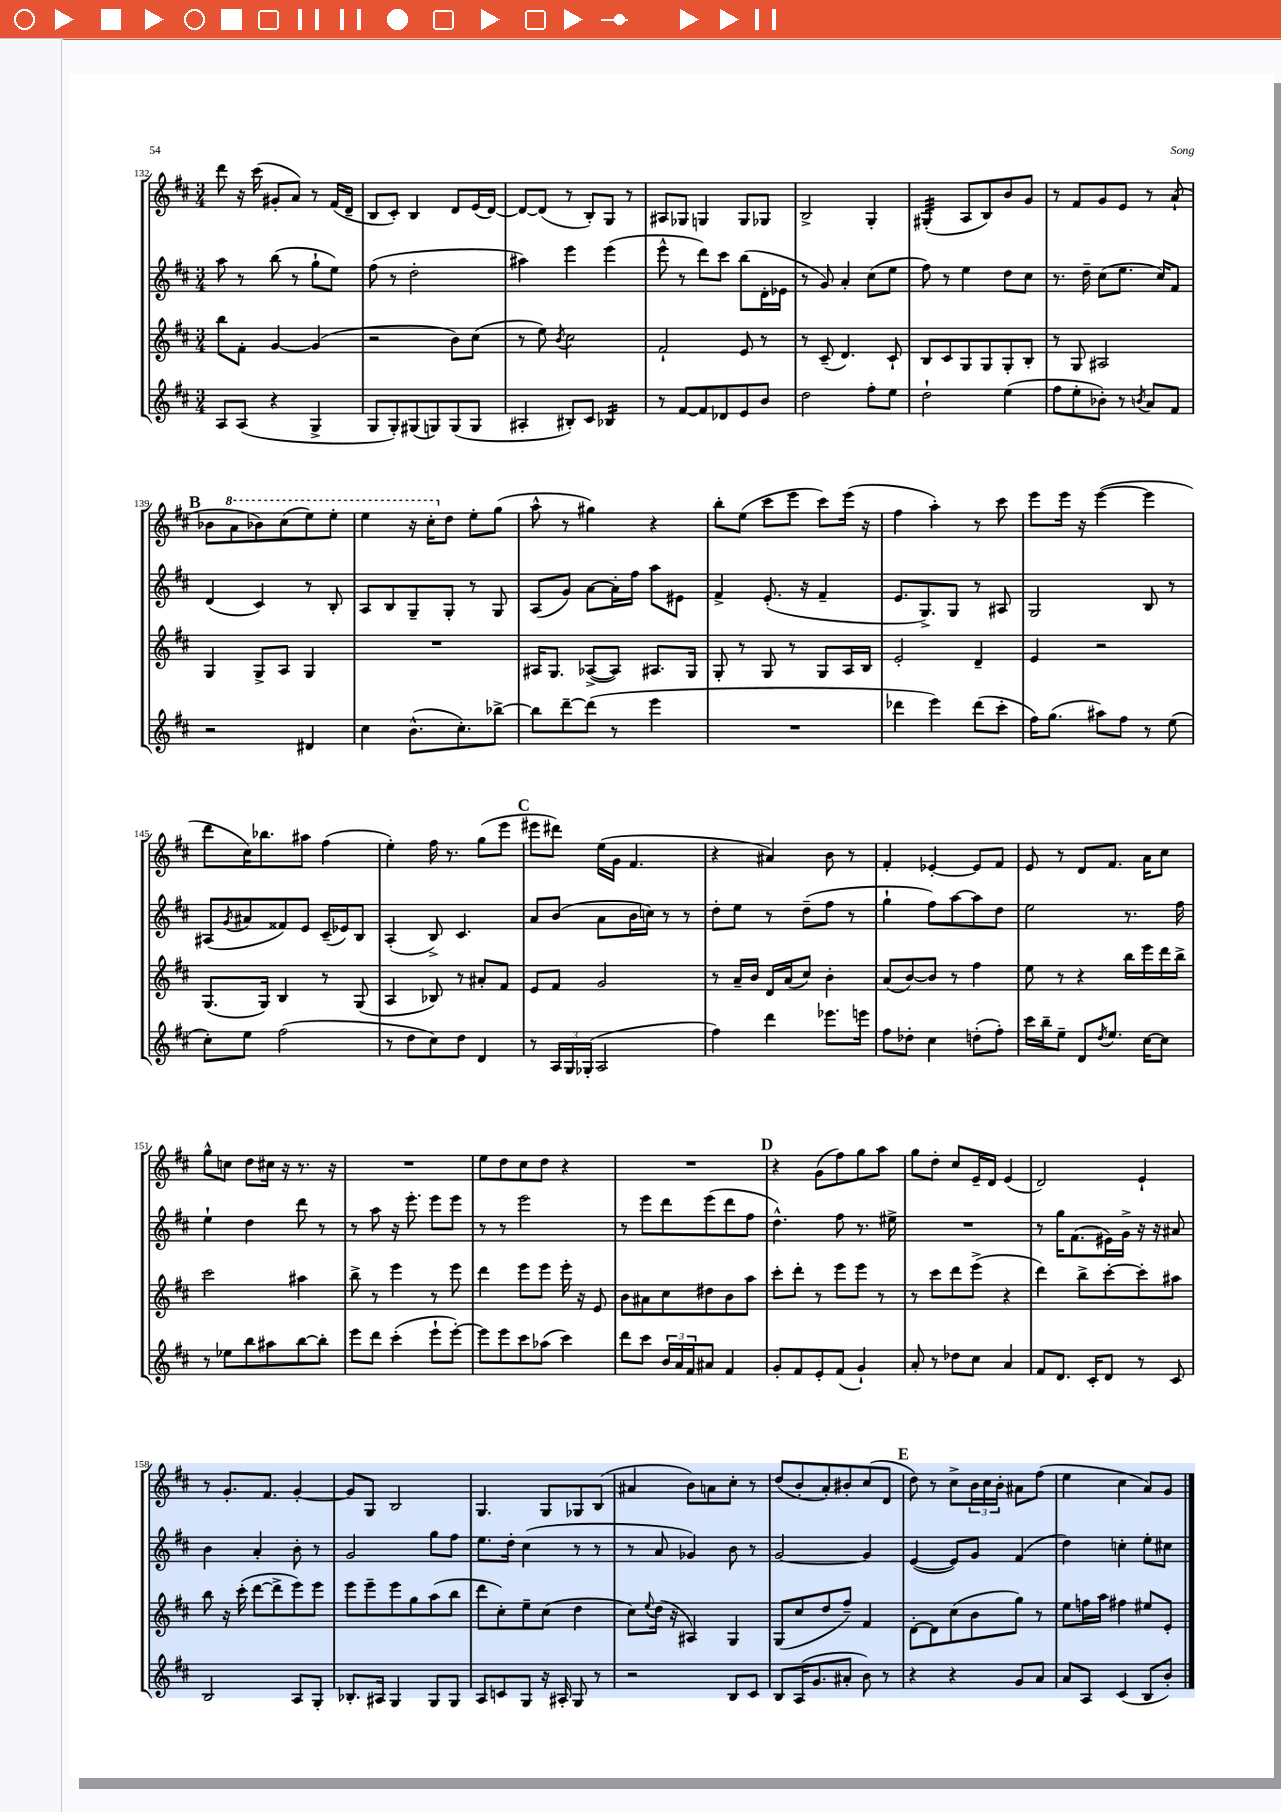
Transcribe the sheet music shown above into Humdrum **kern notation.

**kern	**kern	**kern	**kern
*staff4	*staff3	*staff2	*staff1
*clefG2	*clefG2	*clefG2	*clefG2
*k[f#c#]	*k[f#c#]	*k[f#c#]	*k[f#c#]
*M3/4	*M3/4	*M3/4	*M3/4
8A/L	8bb\L	8aa\	8ddd\
(8A/J	8f#'\J	8r	16r
.	.	.	(16ccc#\
4r	[4g/	(8bb\	8g#'/L
.	.	8r	8a/J)
4G^/	(4g/]	8gg`\L	8r
.	.	8ee\J)	(16f#/LL
.	.	.	16d~/JJ
=	=	=	=
8G/L	2r	(8ff#\	8B/L
8G'/)	.	8r	8c#'/J)
(8G#/	.	2dd'\	4B/
8G/)	.	.	.
(8G/	8b\L)	.	8d/L
8G/J	(8cc#\J	.	(16e/L
.	.	.	[16d/JJ)
=	=	=	=
4A#'/	8r	4aa#\)	8d/_L
.	8ee\)	.	(8d/]J
.	8qb/	.	.
8B#'/L)	2cc#\	4eee\	8r
8c#/J	.	.	8B'/L)
4B-/	.	(4eee\	8G/J
.	.	.	8r
=	=	=	=
8r	2f#`/	8eee^^\	8A#/L
[8f#/L	.	8r	8G-/J
8f#/]	.	8ddd\L)	4G/
8d-/	.	8ccc#\J	.
8e/	8e/	(8bb\L	8G/L
8b/J	8r	16d'\L	8G-/J
.	.	16e-\JJ	.
=	=	=	=
2dd\	8r	8r	2B^/
.	(8c#~/	8g/)	.
.	4.d/)	4a'/	.
8ff#'\L	.	(8cc#\L	4G'/
8ee\J	8c#`/	8ee\J	.
=	=	=	=
2dd`\	8B/L	8ff#\)	(4G#'/
.	8c#/	8r	.
.	8G/	4ee\	8A/L
.	8G/	.	8B/)
(4ee\	8G'/	8dd\L	8b/
.	8B'/J	8cc#\J	8g/J
=	=	=	=
8ff#\L	8r	8.r	8r
8ee'\	8G/	.	8f#/L
.	.	16dd~\	.
8b-'\J)	2A#/	(8cc#\L	8g/
8r	.	8.ee\J	8e/J
8qb/	.	.	.
8a/L	.	.	8r
.	.	16cc#/LK)	.
8f#/J	.	8f#/J	(8a`/
=	=	=	=
2r	4G/	(4d/	8b-\L
.	.	.	8aa\
.	8G^/L	4c#/)	8bb-\)
.	8A/J	.	(8ccc#\
4d#/	4G/	8r	8eee\)
.	.	8B'/	8eee'\J
=	=	=	=
4cc#\	2.r	8A/L	4eee\
.	.	8B/	.
(8.b^^\L	.	8G~/	16r
.	.	.	16ccc#'\LK
.	.	8G'/J	8dd\J
8.cc#'\)	.	.	.
.	.	8r	8ee'\L
[8bb-^\J	.	8G/	(8gg\J
=	=	=	=
8bb-\]L	16A#/LK	(8A/L	8aa^^\
.	8.G/J	.	.
[8ddd~\	.	8g/J)	8r
(8ddd\]J	([8A-^/L	[8a\L	4gg#\)
8r	8A-/]J)	16a'\]L	.
.	.	16ff#\JJ	.
4eee\	8.A#/L	8aa\L	4r
.	.	8e#\J	.
.	16G/Jk	.	.
=	=	=	=
2.r	8G'/	4f#^/	8bb'\L
.	8r	.	(8ee\J
.	8G/	(8.e'/	8ccc#\L
.	8r	.	8eee\J
.	.	16r	.
.	8G/L	4f#~/	8ccc#\L)
.	16A/L	.	(16eee\Jk
.	16B/JJ	.	16r
=	=	=	=
4ddd-\	2e'/	8.e/L	4ff#\
.	.	8.G^/)	.
4eee\)	.	.	4aa'\)
.	.	8G/J	.
(8ddd-\L	4d~/	8r	8r
8ccc#'\J	.	8A#/	8ccc#\
=	=	=	=
16ff#\LK)	4e/	2G/	8eee\L
(8.gg\J	.	.	.
.	.	.	16eee\Jk
.	.	.	16r
8aa#\L)	2r	.	([4eee\
8ff#\J	.	.	.
8r	.	8B/	4eee\]
(8ee\	.	8r	.
=	=	=	=
8cc#'\L)	(8.G/L	(8A#/L	8ddd\L
.	.	8qg/	.
8ee\J	.	8a#/	16cc#\K)
.	16G/Jk)	.	8.bb-\
(2ff#\	4B/	8f##/)	.
.	.	8e/J	8aa#\J
.	8r	(16c#~/LL	(4ff#\
.	.	16e-/J)	.
.	(8G/	8B/J	.
=	=	=	=
8r	4A/	(4A'/	4ee'\)
8dd\L	.	.	.
8cc#\)	8B-/)	8B^/)	16ff#\
.	.	.	8.r
8dd\J	8r	4.c#/	.
4d/	8a#'/L	.	(8gg\L
.	8f#/J	.	8eee\J
=	=	=	=
8r	8e/L	8a/L	8eee#\L
24A/LL	8f#/J	(8b/J	8ddd#\J)
24G/	.	.	.
(24G-'/JJ	.	.	.
2A/	2g/	8a\L	(16ee\LL
.	.	.	16g\JJ
.	.	16b\L	4.f#/
.	.	16cc\JJ)	.
.	.	8r	.
.	.	8r	.
=	=	=	=
4ff#\)	8r	8dd'\L	4r
.	16a~/LL	8ee\J	.
.	16b/JJ	.	.
4ddd\	16d/LL	8r	4a#/)
.	(16a/J	.	.
.	8cc#/J)	(8dd~\L	.
8.eee-\L	4b'\	8ff#\J	8b\
.	.	8r	8r
16eee\Jk	.	.	.
=	=	=	=
8ff#\L	(8a/L	4gg`\	4f#'/
8dd-'\J	[8b/)	.	.
4cc#\	8b/]J	8ff#\L)	[4e-'/
.	8r	[8aa\	.
(8dd'\L	4ff#\	8aa\]	8e-/]L
8ff#'\J)	.	8dd\J	8f#/J
=	=	=	=
16ccc#\LL	8ee\	2ee\	8e/
16bb~\J	.	.	.
8ee~\J	8r	.	8r
8d/L	4r	.	8d/L
8qdd/	.	.	.
8.ee/J	.	.	8.f#/J
.	16bb\LL	8.r	.
[16cc#\LK	16eee\	.	16a\LK
8cc#\]J	16ddd\	.	8cc#\J
.	16bb^\JJ	16ff#\	.
=	=	=	=
8r	2ccc#\	4ee`\	8gg^^\L
8ee-\L	.	.	8cc\J
8bb\	.	4dd\	8dd\L
8aa#\	.	.	16cc#\Jk
.	.	.	16r
[8bb\	4aa#\	8ddd\	8.r
8bb'\]J	.	8r	.
.	.	.	16r
=	=	=	=
8eee\L	8bb^\	8r	2.r
8ddd\J	8r	8aa\	.
(4ccc#'\	4eee\	16r	.
.	.	8.eee'\	.
8eee`\L	8r	8eee\L	.
[8eee'\J)	8eee\	8eee\J	.
=	=	=	=
8eee\]L	4ddd\	8r	8ee\L
8eee\	.	8r	8dd\
8ccc#\	8eee\L	2eee\	8cc#\
(8aa-\J	8eee\J	.	8dd\J
4ccc#\)	16eee'\	.	4r
.	16r	.	.
.	8e/	.	.
=	=	=	=
8ddd\L	8b\L	8r	2.r
8ccc#\J	8a#\	8eee\L	.
24b/LL	8cc#\	8ddd\	.
24a/	.	.	.
24f#/J	.	.	.
8a#/J	8dd#\	(8eee\	.
4f#/	8b\	8ddd\	.
.	8aa\J	8ff#\J	.
=	=	=	=
8g'/L	8ccc#'\L	4.dd^^\)	4r
8f#/	8ddd'\J	.	.
8e'/	8r	.	(8g\L
(8f#/J	8eee\L	8ff#\	8ff#\)
4g`/)	8eee\J	8.r	8gg\
.	8r	.	8aa\J
.	.	16ee#^\	.
=	=	=	=
8a'/	8r	2.r	8gg\L
8r	8ccc#\L	.	8dd'\J
8dd-\L	8ddd\	.	8cc#/L
8cc#\J	(8eee^\J	.	16e~/L
.	.	.	16d/JJ
4a/	4r	.	(4e/
=	=	=	=
8f#/L	4ddd\)	8r	2d/)
8.d/J	.	16gg\LK	.
.	.	(8.f#\	.
.	8bb^\L	.	.
16c#'/LK	.	.	.
8d/J	[8ccc#'\	16e#\L)	.
.	.	16g^\JJ	.
8r	8ccc#'\]	16r	4e`/
.	.	16r	.
8c#/	8aa#\J	8a#/	.
=	=	=	=
2B/	8bb\	4b\	8r
.	16r	.	8.g'/L
.	(16ccc#'\	.	.
.	[8ddd\L	4a'/	.
.	.	.	8.f#/J
.	8ddd^\]	.	.
8A/L	8eee\)	8b'\	[4g'/
8G'/J	8eee\J	8r	.
=	=	=	=
8.B-'/L	8eee\L	2g/	8g/]L
.	8eee~\	.	8G/J
16A#/Jk	.	.	.
4G/	8eee\	.	2B/
.	8gg\	.	.
8G/L	(8aa\	8gg\L	.
8G/J	8bb\J	8ff#\J	.
=	=	=	=
8A/L	8ddd\L	8.ee\L	4.G/
8c/	8cc#'\)	.	.
.	.	16dd'\Jk	.
8G/J	8ee~\	(4cc#\	.
16r	(8cc#\J	.	8G/L
16A#'/	.	.	.
8G/	4dd\	8r	8G-/
8r	.	8r	(8B/J
=	=	=	=
2r	8cc#\L)	8r	4a#/
.	8qqee/	.	.
.	(16dd\Jk	8a/	.
.	16r	.	.
.	4A#/)	4g-/)	8b\L)
.	.	.	8a\
8B/L	4G/	8b\	8cc#'\J
8c#/J	.	8r	8r
=	=	=	=
8B/L	(8G/L	[2g/	(8dd/L
(16A/K	8cc#/	.	8b'/
8.g/	.	.	.
.	8dd/	.	8a'/)
8a#'/J	8ff#~/J)	.	8b#'/
8b\)	4f#/	4g/]	(8cc#/
8r	.	.	8d/J
=	=	=	=
4r	[8d'\L	([4e/	8dd\)
.	8d\]	.	8r
4r	(8cc#\	8e/]L)	8cc#^\L
.	8b\	8g/J	24b\L
.	.	.	24cc#\
.	.	.	24b'\JJ
8g/L	8gg\J)	(4f#/	8a#\L
8a/J	8r	.	(8ff#\J
=	=	=	=
8a/L	8ee\L	4dd\)	4ee\
8A/J	16ff\L	.	.
.	16aa\JJ	.	.
(4c#/	4ff#\	4cc'\	4cc#\
8B/L	8ee#/L	8ee'\L	8a/L)
8b'/J)	8e'/J	8cc#\J	8g/J
==	==	==	==
*-	*-	*-	*-
